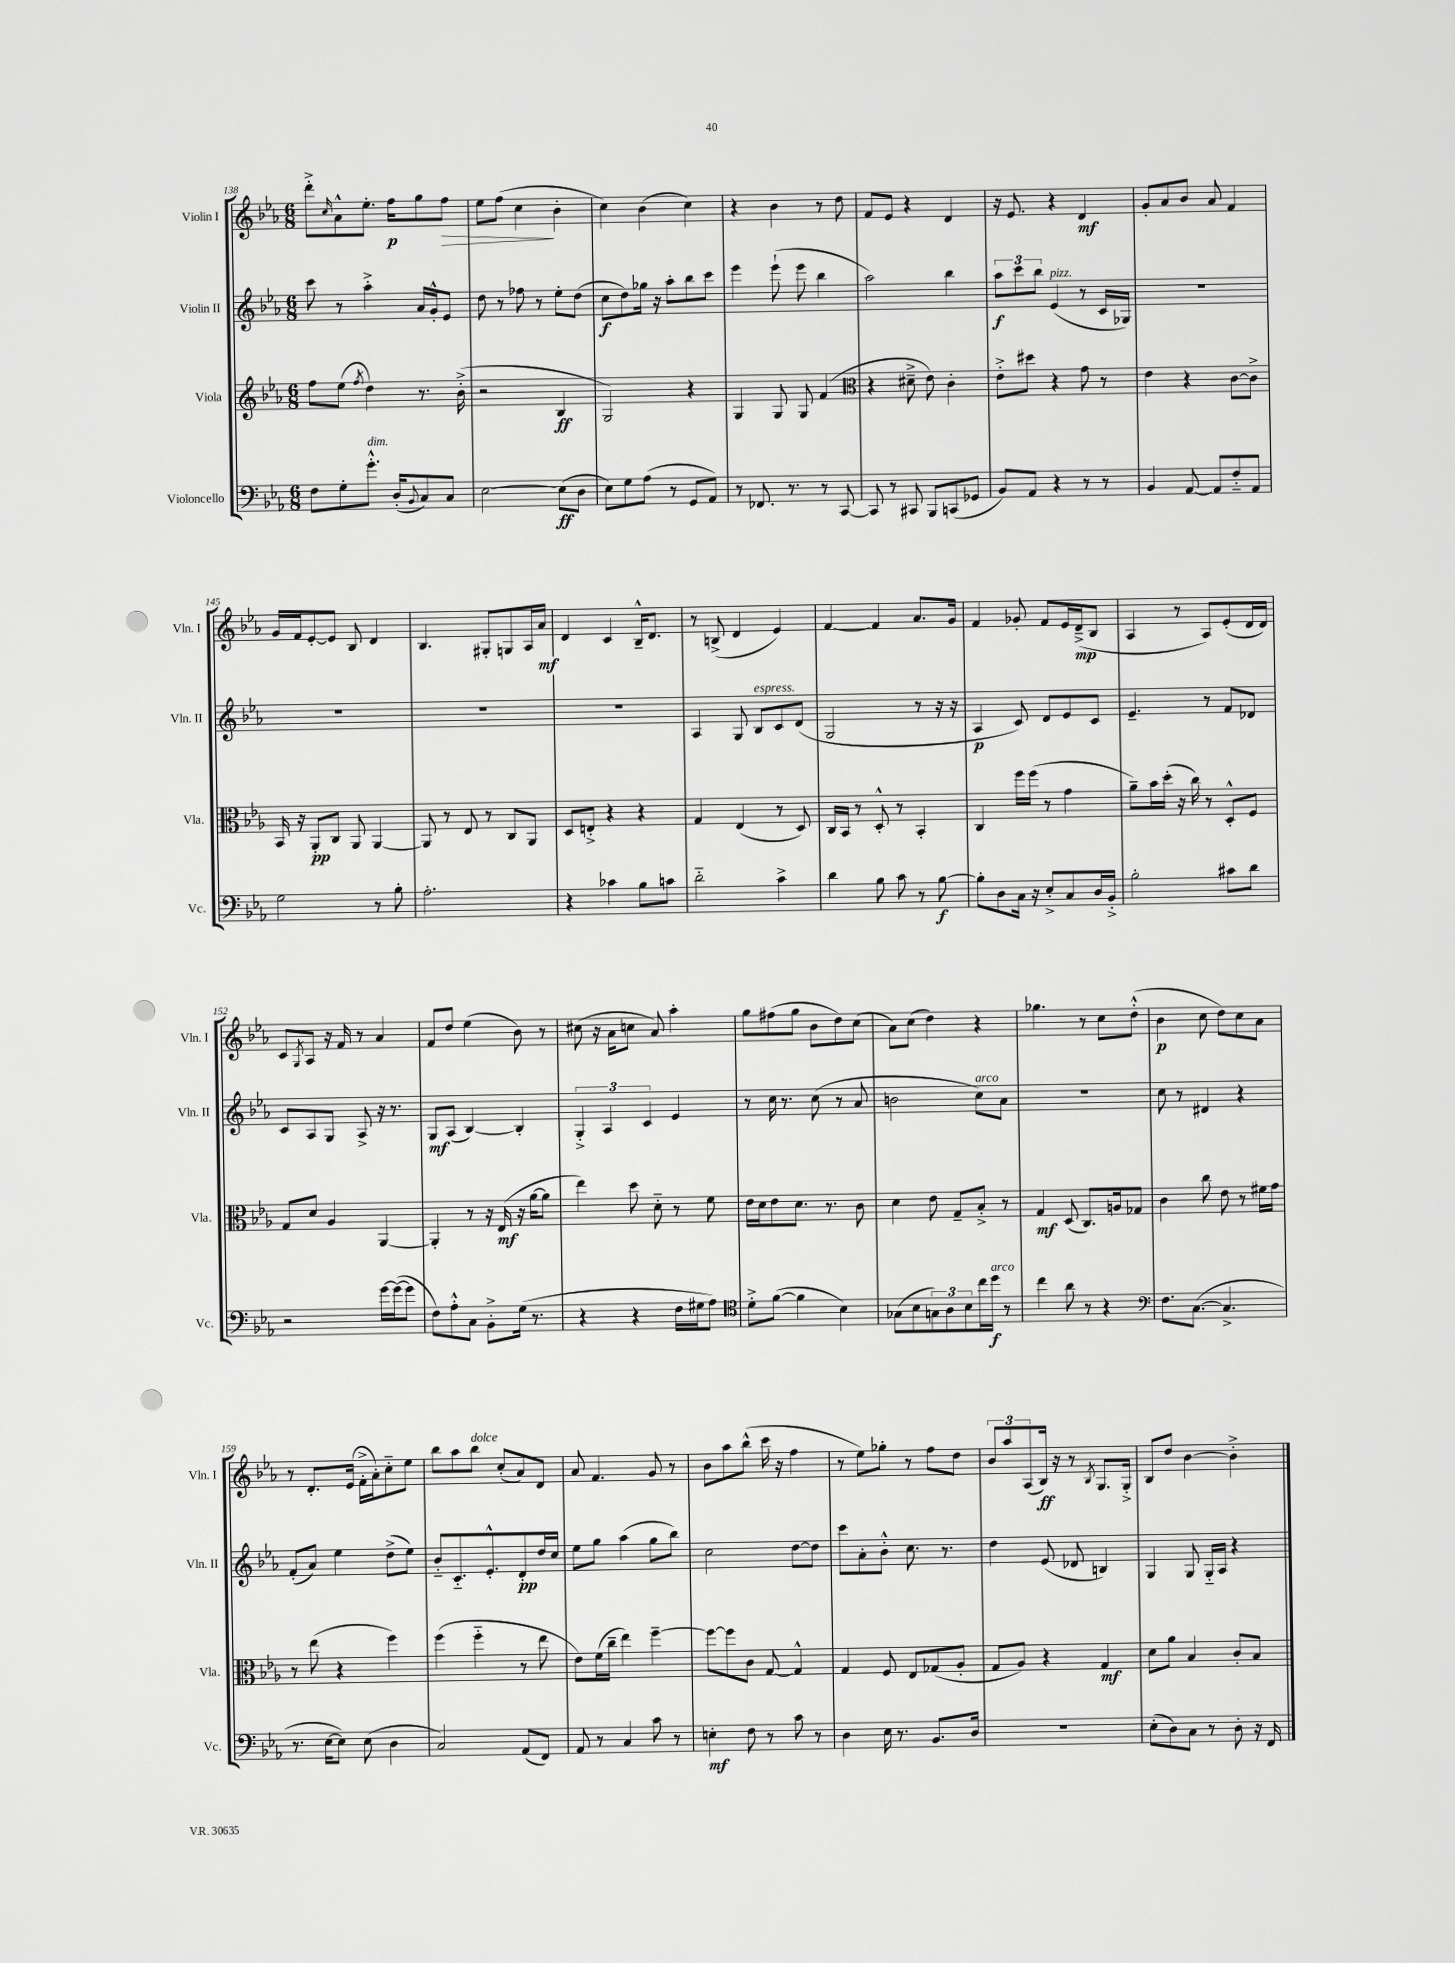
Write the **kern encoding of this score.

**kern	**dynam	**kern	**dynam	**kern	**dynam	**kern	**dynam
*part4	*part4	*part3	*part3	*part2	*part2	*part1	*part1
*staff4	*staff4	*staff3	*staff3	*staff2	*staff2	*staff1	*staff1
*I"Violoncello	*	*I"Viola	*	*I"Violin II	*	*I"Violin I	*
*I'Vc.	*	*I'Vla.	*	*I'Vln. II	*	*I'Vln. I	*
*clefF4	*	*clefG2	*	*clefG2	*	*clefG2	*
*k[b-e-a-]	*	*k[b-e-a-]	*	*k[b-e-a-]	*	*k[b-e-a-]	*
*M6/8	*	*M6/8	*	*M6/8	*	*M6/8	*
=138	=138	=138	=138	=138	=138	=138	=138
8F\L	.	8ff\L	.	8ccc\	.	8ddd'^\L	.
.	.	.	.	.	.	16qqcc/	.
8G'\	.	(8ee-\J	.	8r	.	8a-^^\	.
.	.	8qff/	.	.	.	.	.
!LO:TX:a:i:t=dim.	!	!	!	!	!	!	!
8.g'^^\J	.	4dd\)	.	4aa-'^\	.	8.ee-'\J	.
(16D'/KL	.	.	.	.	.	16ff\KL	p
8qqBB-/	.	.	.	.	.	.	.
8C/)	.	8.r	.	16a-/LL	.	8gg\	.
.	.	.	.	16g'^^/J	.	.	.
!	!	!	!	!	!	!	!LO:HP:b
8C/J	.	.	.	8e-/J	.	8ff\J	>
.	.	(16b-'^\	.	.	.	.	.
=139	=139	=139	=139	=139	=139	=139	=139
[2E-\	.	2r	.	8dd\	.	8ee-\L	.
.	.	.	.	8r	.	(8ff\J	.
.	.	.	.	8ff-X\	.	4cc\	.
.	.	.	.	8r	.	.	.
(8E-\L]	ff	4B-/	ff	8ee-'\L	.	4b-'\	]
8D\J	.	.	.	(8dd\J	.	.	.
=140	=140	=140	=140	=140	=140	=140	=140
8E-\L)	.	2G/)	.	8cc\L	f	4cc\)	.
8G\	.	.	.	8dd\)	.	.	.
(8A-\J	.	.	.	16gg-X\Jk	.	(4b-\	.
.	.	.	.	16r	.	.	.
8r	.	.	.	8aa-'\L	.	.	.
8GG/L	.	4r	.	8bb-\	.	4cc\)	.
8AA-/J)	.	.	.	8ccc\J	.	.	.
=141	=141	=141	=141	=141	=141	=141	=141
8r	.	4G/	.	4eee-\	.	4r	.
8.FF-X/	.	.	.	.	.	.	.
.	.	8G/	.	(8eee-`\	.	4b-\	.
8.r	.	.	.	.	.	.	.
.	.	8G/	.	8eee-\	.	.	.
8r	.	(4f/	.	4bb-\	.	8r	.
[8CC/	.	.	.	.	.	8dd\	.
=142	=142	=142	=142	=142	=142	=142	=142
*	*	*clefC3	*	*	*	*	*
8CC/]	.	4r	.	2aa-\)	.	8f/L	.
8r	.	.	.	.	.	8e-/J	.
8CC#X/	.	8d#X~^\	.	.	.	4r	.
8BBB-/L	.	8e-\)	.	.	.	.	.
(8CCn/	.	4c'\	.	4bb-\	.	4d/	.
8GG-X/J	.	.	.	.	.	.	.
=143	=143	=143	=143	=143	=143	=143	=143
8BB-/L)	.	8e-'^\L	.	12aa-\L	f	16r	.
.	.	.	.	.	.	8.e-/	.
.	.	.	.	12ccc\	.	.	.
8AA-/J	.	8dd#X\J	.	.	.	.	.
.	.	.	.	12bb-\J	.	.	.
!	!	!	!	!LO:TX:a:i:t=pizz.	!	!	!
4r	.	4r	.	(4e-/	.	4r	.
8r	.	8g\	.	8r	.	4d/	mf
8r	.	8r	.	16c/LL	.	.	.
.	.	.	.	16G-X/JJ)	.	.	.
=144	=144	=144	=144	=144	=144	=144	=144
4BB-/	.	4e-\	.	2.r	.	8g'/L	.
.	.	.	.	.	.	8a-/	.
[8AA-/	.	4r	.	.	.	8b-/J	.
8AA-/L]	.	.	.	.	.	8a-/	.
8F/	.	[8c\L	.	.	.	4f/	.
8AA-/J	.	8c^\J]	.	.	.	.	.
!!LO:LB:g=z
=145	=145	=145	=145	=145	=145	=145	=145
2G\	.	16BB-/	.	2.r	.	16g/LL	.
.	.	16r	.	.	.	16f/J	.
.	.	8AA-'/L	pp	.	.	[8e-'/	.
.	.	8C/J	.	.	.	8e-/J]	.
.	.	8AA-/	.	.	.	8B-/	.
8r	.	[4AA-/	.	.	.	4d/	.
8B-'\	.	.	.	.	.	.	.
=146	=146	=146	=146	=146	=146	=146	=146
2.A-'\	.	8AA-/]	.	2.r	.	4.B-/	.
.	.	8r	.	.	.	.	.
.	.	8E-/	.	.	.	.	.
.	.	8r	.	.	.	8G#X'/L	.
.	.	8C/L	.	.	.	8Gn/	.
.	.	8AA-/J	.	.	.	16A-/L	.
.	.	.	.	.	.	16a-/JJ	mf
=147	=147	=147	=147	=147	=147	=147	=147
4r	.	8D/L	.	2.r	.	4d/	.
.	.	8En'^/J	.	.	.	.	.
4c-X\	.	4r	.	.	.	4c/	.
8B-\L	.	4r	.	.	.	16B-~^^/KL	.
.	.	.	.	.	.	8.d/J	.
8cn\J	.	.	.	.	.	.	.
=148	=148	=148	=148	=148	=148	=148	=148
2d\	.	4G/	.	4A-/	.	8r	.
.	.	.	.	.	.	(8Bn^/	.
.	.	(4E-/	.	8G/	.	4d/	.
!	!	!	!	!LO:TX:a:i:t=espress.	!	!	!
.	.	.	.	8B-/L	.	.	.
4c^\	.	8r	.	8c/	.	4e-/)	.
.	.	8D/)	.	(8d/J	.	.	.
=149	=149	=149	=149	=149	=149	=149	=149
4d\	.	16C/LL	.	2G/	.	[4f/	.
.	.	16BB-/JJ	.	.	.	.	.
.	.	8r	.	.	.	.	.
8B-\	.	8D'^^/	.	.	.	4f/]	.
8c\	.	8r	.	.	.	.	.
8r	.	4BB-'/	.	8r	.	8.a-/L	.
[8B-\	f	.	.	16r	.	.	.
.	.	.	.	16r	.	16g/Jk	.
=150	=150	=150	=150	=150	=150	=150	=150
8B-'\L]	.	4C/	.	4A-/	p	4f/	.
8D\	.	.	.	.	.	.	.
16C\Jk	.	16ff\LL	.	8c/)	.	8g-X'/	.
16r	.	(16ff\JJ	.	.	.	.	.
8E-'^/L	.	8r	.	8d/L	.	8f/L	.
8C/	.	4g\	.	8e-/	.	16e-/L	.
.	.	.	.	.	.	(16d~^/J	mp
16D/L	.	.	.	8c/J	.	8B-/J	.
16BB-'^/JJ	.	.	.	.	.	.	.
=151	=151	=151	=151	=151	=151	=151	=151
2B-'\	.	8a-~\L)	.	4.e-~/	.	4A-/	.
.	.	16b-\L	.	.	.	.	.
.	.	(16dd'\JJ	.	.	.	.	.
.	.	16r	.	.	.	8r	.
.	.	16cc\)	.	.	.	.	.
.	.	8r	.	8r	.	8A-/L)	.
8c#X\L	.	8D'^^/L	.	8f/L	.	(8e-'/	.
8d\J	.	8F/J	.	8d-X/J	.	16d/L	.
.	.	.	.	.	.	16d/JJ)	.
!!LO:LB:g=z
=152	=152	=152	=152	=152	=152	=152	=152
2r	.	8G/L	.	8c/L	.	8c/L	.
.	.	.	.	.	.	8qG/	.
.	.	8d/J	.	8A-/	.	8A-/J	.
.	.	4A-/	.	8G/J	.	16r	.
.	.	.	.	.	.	16f/	.
.	.	.	.	8A-^/	.	8r	.
[16g\LL	.	[4AA-/	.	16r	.	4a-/	.
(16g\J_	.	.	.	8.r	.	.	.
8g\J]	.	.	.	.	.	.	.
=153	=153	=153	=153	=153	=153	=153	=153
8F\L)	.	4AA-'/]	.	8G/L	mf	8f/L	.
8A-'^^\	.	.	.	(8A-/J	.	8dd/J	.
8C\J	.	8r	.	[4B-/)	.	(4ee-\	.
8BB-'^\L	.	16r	.	.	.	.	.
.	.	(16E-/	mf	.	.	.	.
(16G\Jk	.	16r	.	4B-'/]	.	8b-\)	.
8.r	.	[16a-\KL	.	.	.	.	.
.	.	8a-\J]	.	.	.	8r	.
=154	=154	=154	=154	=154	=154	=154	=154
4r	.	4ee-\)	.	6G'^/	.	(8cc#X\	.
.	.	.	.	.	.	16r	.
.	.	.	.	6A-/	.	.	.
.	.	.	.	.	.	16a-\KL	.
4r	.	8dd\	.	.	.	8ccn\J	.
.	.	.	.	6c/	.	.	.
.	.	8d\	.	.	.	8a-/)	.
16F\LL	.	8r	.	4e-/	.	4aa-'\	.
16G#X\J	.	.	.	.	.	.	.
8A-\J)	.	8f\	.	.	.	.	.
=155	=155	=155	=155	=155	=155	=155	=155
*clefC4	*	*	*	*	*	*	*
8d'^\L	.	16e-\LL	.	8r	.	8gg\L	.
.	.	16d\J	.	.	.	.	.
([8f\J	.	8e-\	.	16cc\	.	(8ff#X\	.
.	.	.	.	8.r	.	.	.
4f\]	.	8.d\J	.	.	.	8gg\J	.
.	.	.	.	(8cc\	.	8b-\L	.
.	.	8.r	.	.	.	.	.
4B-\)	.	.	.	8r	.	8dd\)	.
.	.	8c\	.	8a-/	.	(8cc\J	.
=156	=156	=156	=156	=156	=156	=156	=156
(8G-X\L	.	4d\	.	2bn\	.	8a-\L)	.
8B-\	.	.	.	.	.	(8cc\J	.
12Gn\)	.	8e-\	.	.	.	4dd\)	.
12A-\	.	.	.	.	.	.	.
.	.	8G~/L	.	.	.	.	.
12B-\	.	.	.	.	.	.	.
!	!	!	!	!LO:TX:a:i:t=arco	!	!	!
16cc\L	.	8B-'^/J	.	8cc\L)	.	4r	.
!LO:TX:a:i:t=arco	!	!	!	!	!	!	!
16dd\JJ	f	.	.	.	.	.	.
8r	.	8r	.	8a-\J	.	.	.
=157	=157	=157	=157	=157	=157	=157	=157
4cc\	.	4G/	mf	2.r	.	4.gg-X\	.
8a-\	.	(8D/	.	.	.	.	.
8r	.	8.C/L)	.	.	.	8r	.
4r	.	.	.	.	.	8cc\L	.
.	.	16An/k	.	.	.	.	.
.	.	8G-X/J	.	.	.	(8dd'^^\J	.
=158	=158	=158	=158	=158	=158	=158	=158
*clefF4	*	*	*	*	*	*	*
8.F\L	.	4c\	.	8cc\	.	4b-\	p
.	.	.	.	8r	.	.	.
([8.C\J	.	.	.	.	.	.	.
.	.	8cc\	.	4d#X/	.	8cc\	.
4.C^/]	.	8e-\	.	.	.	8dd\L)	.
.	.	8r	.	4r	.	8cc\	.
.	.	16f#X\LL	.	.	.	8a-\J	.
.	.	16g\JJ	.	.	.	.	.
!!LO:LB:g=z
=159	=159	=159	=159	=159	=159	=159	=159
8.r	.	8r	.	(8f'/L	.	8r	.
.	.	(8ee-\	.	8a-/J)	.	8.d'/L	.
[16E-\KL	.	.	.	.	.	.	.
8E-\J])	.	4r	.	4ee-\	.	.	.
.	.	.	.	.	.	(16e-/Jk	.
(8E-\	.	.	.	.	.	16f'^\LL	.
.	.	.	.	.	.	16a-'\J)	.
4D\	.	4ff\)	.	(8dd^\L	.	8cc\	.
.	.	.	.	8ee-\J)	.	8ee-\J	.
=160	=160	=160	=160	=160	=160	=160	=160
2C/)	.	(4ff\	.	8b-/L	.	8bb-\L	.
.	.	.	.	8.c/	.	8aa-\	.
!	!	!	!	!	!	!LO:TX:a:i:t=dolce	!
.	.	4ff\	.	.	.	8bb-\J	.
.	.	.	.	8.e-'^^/	.	.	.
.	.	.	.	.	.	(8cc'/L	.
(8AA-/L	.	8r	.	8d'/	pp	8a-/)	.
8FF/J)	.	8ee-\	.	16dd/L	.	8d/J	.
.	.	.	.	16cc/JJ	.	.	.
=161	=161	=161	=161	=161	=161	=161	=161
8AA-/	.	8e-\L)	.	8ee-\L	.	8a-/	.
8r	.	(16f\L	.	8gg\J	.	4.f/	.
.	.	16cc~\JJ	.	.	.	.	.
4C/	.	4ee-\)	.	(4aa-\	.	.	.
8c\	.	[4ff~\	.	8gg\L	.	8g/	.
8r	.	.	.	8bb-\J)	.	8r	.
=162	=162	=162	=162	=162	=162	=162	=162
4En'\	mf	8ff\L_	.	2cc\	.	8b-\L	.
.	.	8ff\]	.	.	.	8aa-\	.
8F\	.	8c\J	.	.	.	(8bb-^^\J	.
8r	.	[8G/	.	.	.	16ccc\	.
.	.	.	.	.	.	16r	.
8c\	.	4G^^/]	.	[8dd\L	.	4ff\	.
8r	.	.	.	8dd\J]	.	.	.
=163	=163	=163	=163	=163	=163	=163	=163
4D\	.	4G/	.	8ccc\L	.	8r	.
.	.	.	.	8a-'\	.	8ee-\L)	.
16E-\	.	8F/	.	8b-'^^\J	.	8gg-X'\J	.
8.r	.	.	.	.	.	.	.
.	.	8E-/L	.	8.cc\	.	8r	.
8.BB-/L	.	(8G-X/	.	.	.	8ff\L	.
.	.	.	.	8.r	.	.	.
.	.	8A-'/J	.	.	.	8dd\J	.
16D/Jk	.	.	.	.	.	.	.
=164	=164	=164	=164	=164	=164	=164	=164
2.r	.	8G/L	.	4dd\	.	12b-/L	.
.	.	.	.	.	.	12aa-/	.
.	.	8A-/J)	.	.	.	.	.
.	.	.	.	.	.	(12A-/	.
.	.	4r	.	(8e-/	.	16B-/Jk)	ff
.	.	.	.	.	.	16r	.
.	.	.	.	8d-X/	.	8r	.
.	.	.	.	.	.	8qB-/	.
.	.	4G/	mf	4Bn/)	.	8.G/L	.
.	.	.	.	.	.	16G'^/Jk	.
=165	=165	=165	=165	=165	=165	=165	=165
(8E-'\L	.	8d\L	.	4G/	.	8B-/L	.
8D\)	.	8a-\J	.	.	.	8dd/J	.
8C\J	.	4B-/	.	8G/	.	[4b-\	.
8r	.	.	.	16G/LL	.	.	.
.	.	.	.	16A-/JJ	.	.	.
8D'\	.	8c'/L	.	4r	.	4b-'^\]	.
16r	.	8B-/J	.	.	.	.	.
16FF/	.	.	.	.	.	.	.
==	==	==	==	==	==	==	==
*-	*-	*-	*-	*-	*-	*-	*-
